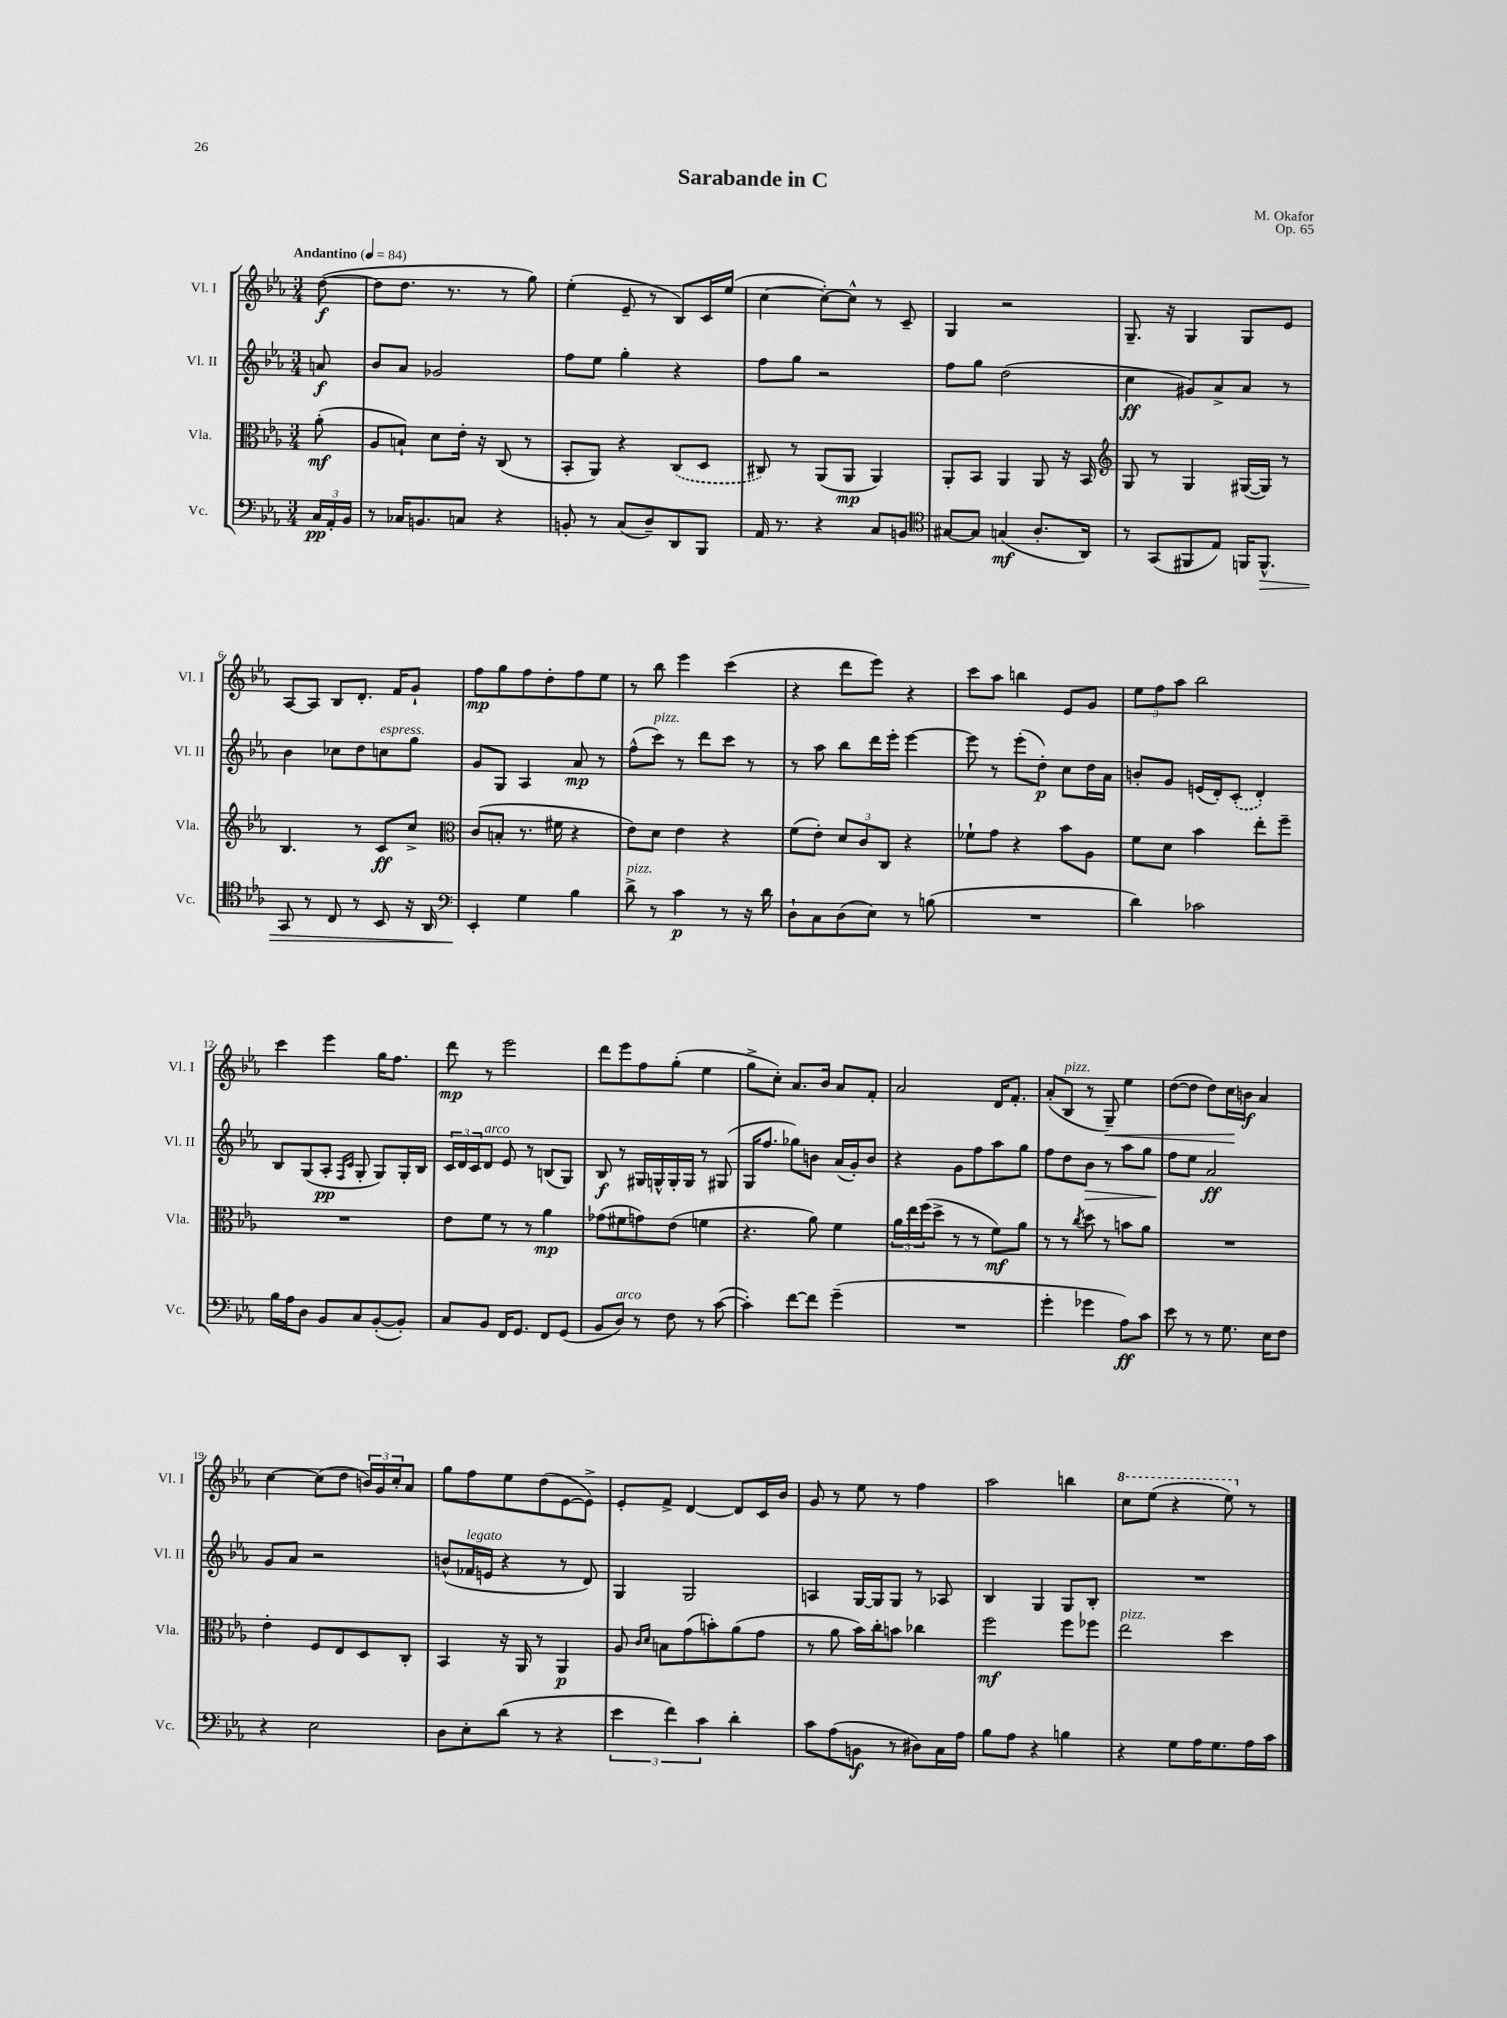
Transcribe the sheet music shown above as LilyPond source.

\header { title = "Sarabande in C" composer = "M. Okafor" opus = "Op. 65" }
<<
\new StaffGroup <<
\new Staff = "s0" \with { instrumentName = "Vl. I" shortInstrumentName = "Vl. I" } {
    \clef treble \key ees \major \numericTimeSignature \time 3/4 \partial 8 \tempo "Andantino" 4 = 84
    d''8~\f( |
    d''8 d''8. r8. r8 g''8) |
    ees''4-.( ees'8-- r8 bes8) c'16 ees''16( |
    c''4~ c''8~-.) c''8-^ r8 c'8-- |
    g4 r2 |
    g8.-- r16 g4 g8 ees'8 |
    aes8~ aes8 bes8 d'8.-. f'16 g'8-! |
    f''8\mp g''8 f''8 d''8-. f''8 ees''8 |
    r8 bes''8 ees'''4 c'''4( |
    r4 d'''8 ees'''8) r4 |
    c'''8 aes''8 b''4 ees'8 g'8 |
    \tuplet 3/2 { ees''8 f''8 aes''8 } bes''2 |
    c'''4 ees'''4 g''16 f''8. |
    d'''8\mp r8 ees'''2 |
    d'''8 ees'''8 f''8 g''8-.( ees''4 |
    g''8-> c''8-.) aes'8. bes'16 aes'8 f'8-. |
    aes'2 d'16 f'8.-. |
    aes'8-.( bes8^\markup { \italic "pizz." } r8 g8--\<) ees''4 |
    d''8~( d''8 d''8) c''16\! b'16\f aes'4 |
    c''4~ c''8( d''8 \tuplet 3/2 { b'16) g'16 c''16-. } aes'8 |
    g''8 f''8 ees''8 d''8( ees'8~ ees'8->) |
    ees'8-. f'8-> d'4~ d'8 c'16 bes'16 |
    g'8 r8 ees''8 r8 f''4 |
    aes''2 b''4 |
    \ottava #1 c'''8 ees'''8( r4 ees'''8) \ottava #0 r8 \bar "|." |
}
\new Staff = "s1" \with { instrumentName = "Vl. II" shortInstrumentName = "Vl. II" } {
    \clef treble \key ees \major \numericTimeSignature \time 3/4 \partial 8
    a'8\f |
    bes'8 aes'8 ges'2 |
    f''8 ees''8 g''4-. r4 |
    f''8 g''8 r2 |
    f''8 g''8 d''2( |
    c''4\ff gis'8) aes'8-> aes'8 r8 |
    bes'4 ces''8 d''8 c''8^\markup { \italic "espress." } g''8 |
    g'8 g8 aes4 aes'8\mp r8 |
    f''8-^( c'''8^\markup { \italic "pizz." }) r8 d'''8 c'''8 r8 |
    r8 aes''8 bes''8 d'''16 ees'''16-. ees'''4~ |
    ees'''8 r8 ees'''8-.( d''8-.\p) c''8 d''16 aes'16 |
    b'8-. g'8 e'16( d'16-.) \once \slurDashed c'8-.( d'4-.) |
    bes8 g8( aes8-.\pp \grace { f16 c'16 } g8-. g8) g16-. bes16 |
    \tuplet 3/2 { c'16 d'16 c'16 } d'8^\markup { \italic "arco" } ees'8 r8 b8( g8) |
    bes8\f r8 gis16 g16-^ g16-. g16 r8 gis8( |
    g16 f''8. ges''8) b'8 aes'16( g'16-.) b'8 |
    r4 g'8 f''8 aes''8 g''8 |
    f''8 d''8 bes'8\> r8 aes''8 g''8 |
    f''8\! ees''8 aes'2\ff |
    g'8 aes'8 r2 |
    b'8-^( fes'16^\markup { \italic "legato" } e'16 r4 r8 d'8) |
    g4 g2 |
    a4 g16~ g16 g8 r8 aes8 |
    bes4 g4 g8 bes8-. |
    R2. \bar "|." |
}
\new Staff = "s2" \with { instrumentName = "Vla." shortInstrumentName = "Vla." } {
    \clef alto \key ees \major \numericTimeSignature \time 3/4 \partial 8
    aes'8-.\mf( |
    aes8 b8-!) d'8 ees'16-. r16 c8( r8 |
    bes,8-. aes,8) r4 \once \slurDashed c8( d8 |
    cis8) r8 aes,8( aes,8\mp aes,4) |
    aes,8-. bes,8 aes,4 aes,8 r16 bes,16 |
    \clef treble g8 r8 g4 gis16~( gis16) r8 |
    bes4. r8 c'8\ff c''8-> |
    \clef alto c'8( b8-. r8. fis'16 r4 |
    ees'8) d'8 ees'4 r4 |
    f'8( ees'8-.) \tuplet 3/2 { d'8 c'8 c8 } r4 |
    fes'8-! g'8 r4 bes'8 aes8 |
    f'8 d'8 bes'4 ees''8-. f''8-- |
    R2. |
    ees'8 f'8 r8 r8 aes'4\mp |
    ges'8( fis'8 g'8) ees'8( f'4 |
    r4. aes'8) f'4 |
    \tuplet 3/2 { aes'16 ees''16 f''16( } d''8-> r8 r8 f'8\mf) aes'8 |
    r8 r8 \acciaccatura { c''8 } d''8 r8 b'8 aes'8 |
    R2. |
    ees'4-. f8 ees8 d8 c8-. |
    bes,4 r16 aes,16 r8 aes,4\p |
    aes8 \grace { c'16 d'16 } b8 g'8( b'8-.) aes'8( g'8 |
    r8 aes'8 bes'16) c''16-. b'8 ces''4 |
    f''2\mf f''8 fes''8 |
    ees''2^\markup { \italic "pizz." } d''4 \bar "|." |
}
\new Staff = "s3" \with { instrumentName = "Vc." shortInstrumentName = "Vc." } {
    \clef bass \key ees \major \numericTimeSignature \time 3/4 \partial 8
    \tuplet 3/2 { c16\pp aes,16-. bes,16 } |
    r8 ces16 b,8. c8 r4 |
    b,8-. r8 c8( d8--) d,8 bes,,8 |
    aes,16 r8. r4 c8 b,8 |
    \clef tenor gis8~ gis8 g4\mf( aes8.-. aes,16) |
    r8 g,8( fis,8 ees8) f,16 f,8.-^\> |
    g,8 r8 c8 r8 bes,8 r16 aes,16 |
    \clef bass ees,4-.\! g4 bes4 |
    d'8->^\markup { \italic "pizz." } r8 c'4\p r8 r16 d'16 |
    d8-! c8 d8( ees8) r8 b8( |
    R2. |
    d'4) ces'2 |
    bes16 aes16 d8 bes,8 c8 bes,8~-.( bes,8-.) |
    c8 bes,8 f,16 g,8. f,8 g,8( |
    bes,8 d8^\markup { \italic "arco" }) r8 f8 r8 c'8~( |
    c'4-.) f'8~ f'8 g'4--( |
    R2. |
    g'4-. ges'4 aes8\ff) c'8 |
    ees'8 r8 r8 g8. ees16 f8 |
    r4 ees2 |
    d8 ees8-. d'8( r8 r4 |
    \tuplet 3/2 { ees'4 f'4) c'4 } d'4-. |
    c'8 aes8( b,8\f r8 dis8) c16 aes16 |
    bes8 aes8 r4 b4 |
    r4 g8 aes16 g8. aes16 c'16 \bar "|." |
}
>>
>>
